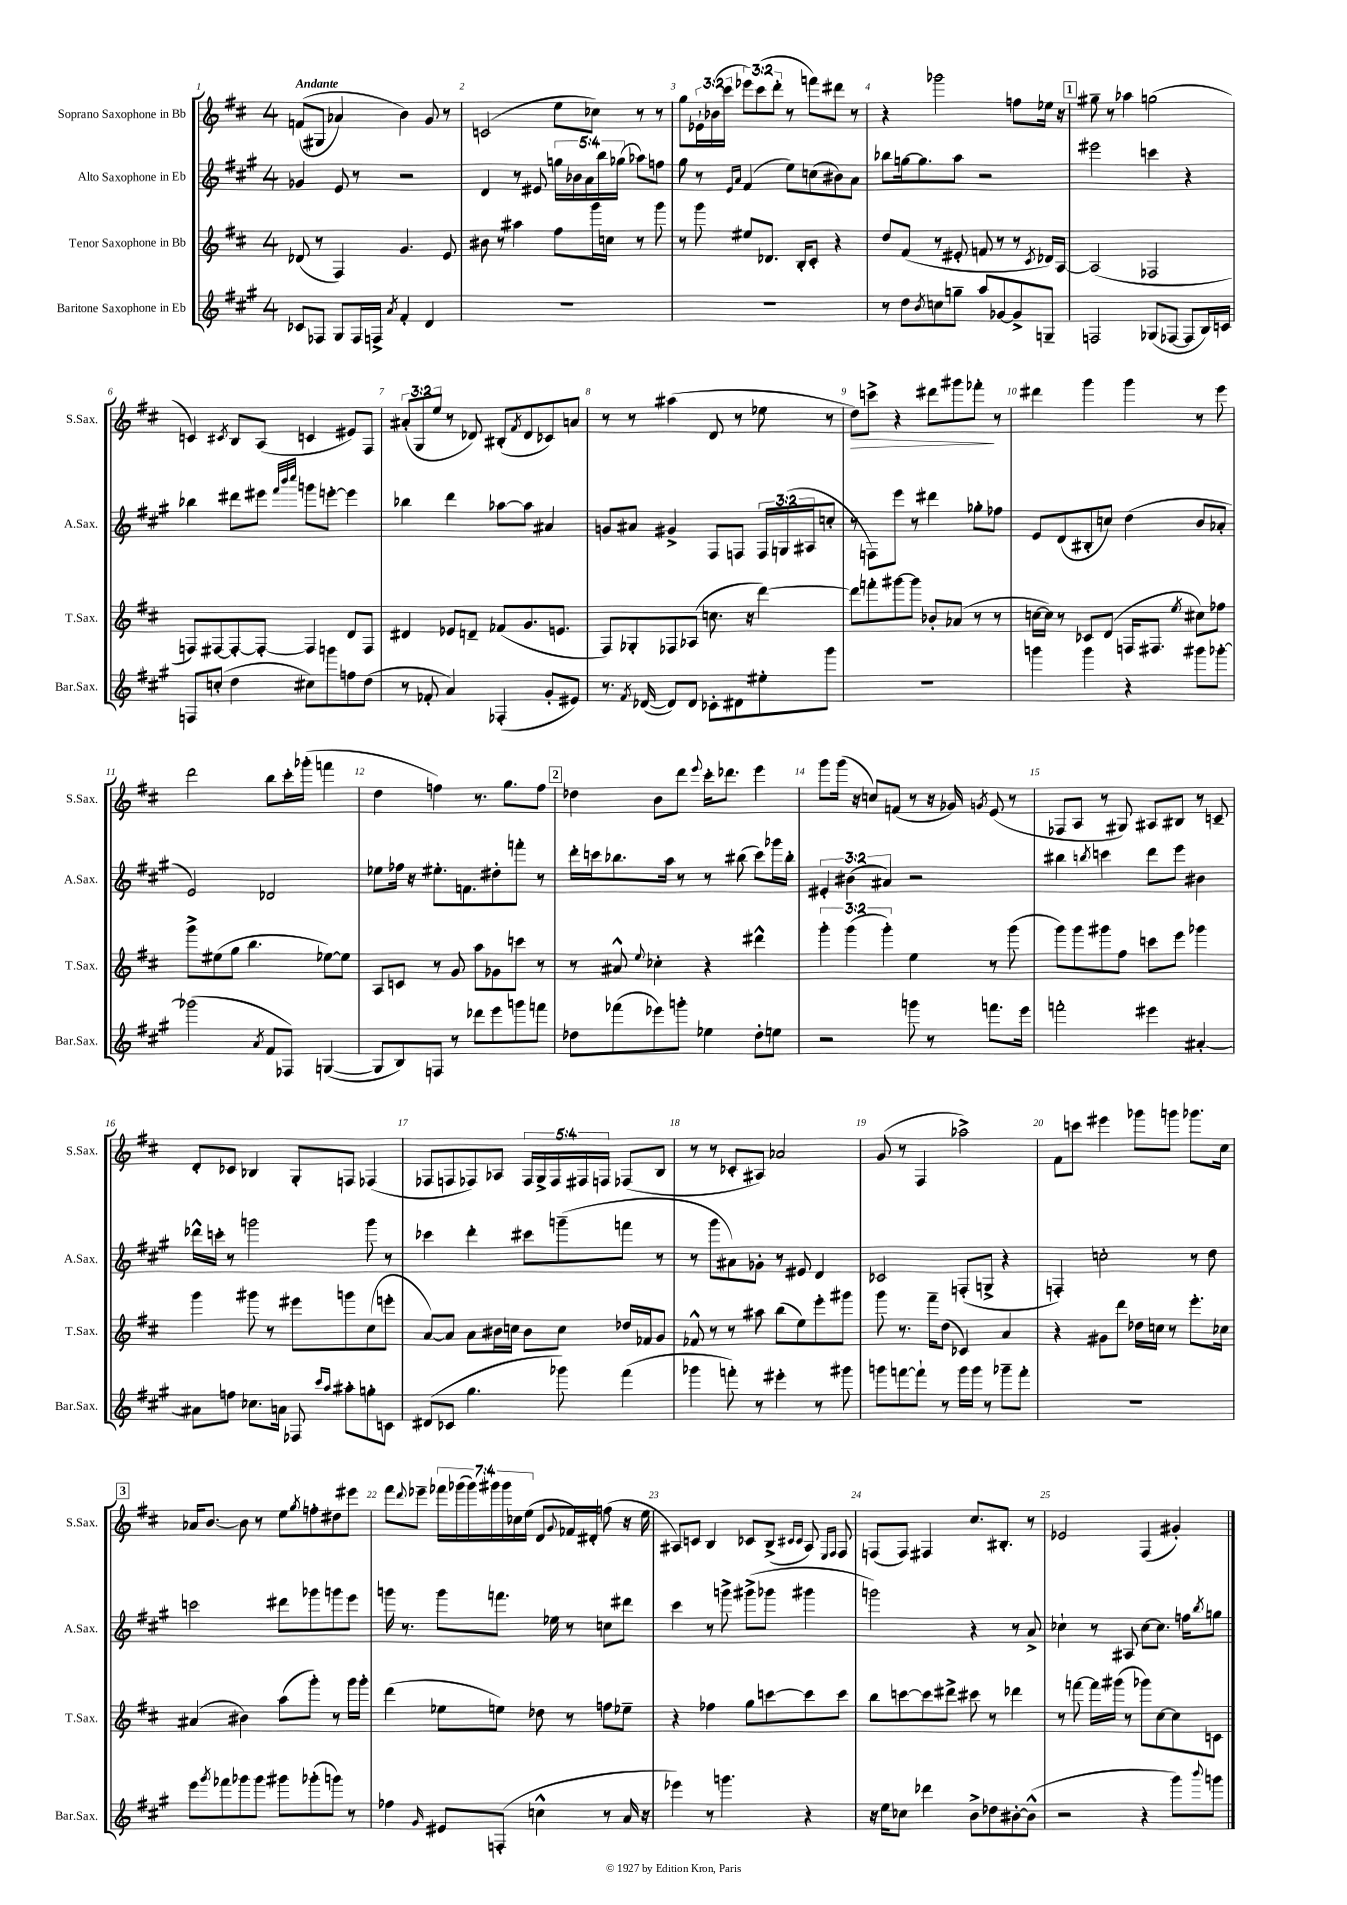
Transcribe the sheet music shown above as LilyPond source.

<<
\new StaffGroup <<
\new Staff = "s0" \with { instrumentName = "Soprano Saxophone in Bb" shortInstrumentName = "S.Sax." } {
    \clef treble \key d \major \once \override Staff.TimeSignature.style = #'single-digit \time 4/4 \override Staff.TupletNumber.text = #tuplet-number::calc-fraction-text \tempo "Andante"
    f'8(\( gis8 aes'4) b'4\) g'8 r8 |
    c'2( e''8 ces''8) r8 r8 |
    g''8 \tuplet 3/2 { ees'16-! bes'16( cis'''16 } \tuplet 3/2 { ees'''8) cis'''8( d'''8-. } r8 f'''8) dis'''8 r8 |
    r4 ges'''2 f''8 ees''16 r16 |
    \mark \markup { \box "1" } gis''8-- r8 aes''4 g''2( |
    c'4) \acciaccatura { cis'8 } b8 a8( c'4 eis'8) fis8 |
    \tuplet 3/2 { ais'8-.( g8 e''8 } r8 des'8) bis8-.( \acciaccatura { fis'8 } des'8 ces'8) a'8 |
    r8 r8 ais''4( d'8 r8 ees''8 r8 |
    d''8\>) c'''8-> r4 dis'''8 gis'''8 fes'''8-.\! r8 |
    dis'''4 g'''4 g'''4 r8 e'''8 |
    d'''2 b''8 cis'''16-. ges'''16-.( f'''4 |
    d''4 f''4) r8. g''8. f''8 |
    \mark \markup { \box "2" } des''4 b'8 d'''8 \appoggiatura { e'''8 } cis'''16-. des'''8. e'''4 |
    g'''8 g'''16( r16 c''8) f'8( r8 r16 ges'16) \acciaccatura { g'8 } e'8( r8 |
    fes8 a8 r8 gis8) ais8 bis8 r8 c'8-- |
    d'8-. ces'8 bes4 g8-. f8 fes4( |
    fes8 f8 fes8) aes8 \tuplet 5/4 { fes16 g16-> fes16 fis16 f16 } fes8( b8 |
    r8 r8 ces'8-. ais8) aes'2 |
    g'8( r8 fis4 aes''2->) |
    fis'8 c'''8 eis'''4 ges'''8 g'''8 ges'''8. cis''16 |
    \mark \markup { \box "3" } aes'16 b'8.~ b'8 r8 e''8 \acciaccatura { g''8 } f''8-. dis''8 eis'''8 |
    fis'''8 \appoggiatura { d'''8 } ees'''8-- \tuplet 7/4 { fes'''16 ges'''16( ges'''16) gis'''16 gis'''16 ces''16 e''16( } d'8 \appoggiatura { g'8 } fes'16) dis'16-. f''8( r16 e''16 |
    ais8) c'8 b4 ces'8 b8->( \grace { cis'16 cis'16 } ais8) \grace { e16 fis16 } fis8 |
    f8( f8) fis4 cis''8. bis8.-. r8 |
    ees'2 fis4( gis'4-.) \bar "|." |
}
\new Staff = "s1" \with { instrumentName = "Alto Saxophone in Eb" shortInstrumentName = "A.Sax." } {
    \clef treble \key a \major \once \override Staff.TimeSignature.style = #'single-digit \time 4/4 \override Staff.TupletNumber.text = #tuplet-number::calc-fraction-text
    ges'4 e'8 r8 r2 |
    d'4 r8 eis'8 \tuplet 5/4 { g''16 bes'16 a'16 b''16 ges''16( } aes''8) f''8 |
    gis''8 r8 \grace { e'16 a'16 } fis'4( e''8) c''8( bis'8) a'8 |
    bes''8 g''16~ g''8. a''8 r2 |
    \mark \markup { \box "1" } eis'''2 c'''4 r4 |
    bes''4 dis'''8 eis'''8 \grace { fis'''32 b'''32 cis''''32 } g'''8 e'''8~-. e'''4 |
    bes''4 d'''4 aes''8~ aes''8 ais'4 |
    g'8 ais'8 gis'4-> fis8 f8 \tuplet 3/2 { f16 g16( ais16 } c''8-. |
    r8 f8) e'''8 r8 dis'''4 ges''8-. fes''8 |
    e'8 d'8( bis8-. c''8) d''4( b'8 aes'8-. |
    e'2) des'2 |
    ees''8 fes''16 r16 eis''8.-. f'8. dis''8-. f'''8-. r8 |
    \mark \markup { \box "2" } d'''16-. c'''16 bes''8. a''16 r8 r8 bis''8( c'''8) ges'''16 bis''16-. |
    \tuplet 3/2 { eis'4-. bis'4( ais'4) } r2 |
    bis''4 \acciaccatura { b''8 } c'''4 d'''8 e'''8 bis'4 |
    des'''16-^ c'''16-. r8 g'''2 g'''8 r8 |
    ces'''4 d'''4-. cis'''8 g'''8--( f'''8 r8 |
    r8 gis'''8 ais'8) ges'8-. r8 eis'8 d'4 |
    ces'2 f8-.( g8-> r4 |
    f4-.) c''2-. r8 d''8 |
    \mark \markup { \box "3" } c'''2 dis'''8 ges'''8 g'''8 e'''8 |
    g'''16 r8. g'''8 f'''8. ees''16 r8 c''8 dis'''8 |
    cis'''4 r8 g'''8-> gis'''8->( ges'''8 gis'''4 |
    g'''2) r4 r8 a'8-> |
    ces''4-! r8 ais8 ces''8~ ces''8. f''16 \acciaccatura { b''8 } g''8 \bar "|." |
}
\new Staff = "s2" \with { instrumentName = "Tenor Saxophone in Bb" shortInstrumentName = "T.Sax." } {
    \clef treble \key d \major \once \override Staff.TimeSignature.style = #'single-digit \time 4/4 \override Staff.TupletNumber.text = #tuplet-number::calc-fraction-text
    des'8( r8 fis4) g'4. e'8 |
    bis'8 r8 ais''4 fis''8 g'''16 c''16 r8 g'''8 |
    r8 g'''8 eis''8 des'8. b16-. cis'8-. r4 |
    d''8 fis'8( r8 eis'8-. f'8 r8 r8 \acciaccatura { cis'8 } des'16) a16~ |
    \mark \markup { \box "1" } a2( fes2 |
    f8) fis8~ fis8~-. fis8~-. fis4 d'8 fis8 |
    dis'4 ees'8 d'8-- fes'8( g'8. e'8. |
    fis8) ges8-. fes8 aes8( c''8. r16 d'''4~) |
    d'''8 f'''8-. gis'''8~ gis'''8 bes'8-. aes'8( r8 r8 |
    c''16~ c''16) r8 ces'8 d'8( f16 fis8. \acciaccatura { e''8 } cis''8) fes''8 |
    g'''8-> eis''8( g''8 b''4. ees''8~) ees''8 |
    a8 c'8 r8 g'8 a''8 ges'8 c'''8 r8 |
    \mark \markup { \box "2" } r8 ais'8-^ \appoggiatura { e''8 } ces''4-. r4 dis'''4-^ |
    \tuplet 3/2 { g'''4-. g'''4( g'''4-.) } e''4 r8 g'''8( |
    g'''8) g'''8 gis'''8 fis''8 c'''8 e'''8 ges'''4 |
    g'''4 gis'''8 r8 eis'''8 g'''8 cis''8( e'''8-. |
    a'8~) a'8 a'8 bis'16 c''16 bis'8 c''8 des''16 fes'16 g'8 |
    fes'8-^ r8 r8 ais''8 b''8( e''8) e'''8-. gis'''8 |
    g'''8 r8. fis'''16-- d''8( ces'4) a'4 |
    r4 gis'8 d'''8 des''16 c''16 r8 e'''8.-. ces''16 |
    \mark \markup { \box "3" } ais'4( bis'4) a''8( g'''8-.) r8 g'''16 g'''16-. |
    d'''4( ees''8 e''8) des''8 r8 f''8 ees''8-- |
    r4 fes''4 g''8 c'''8~ c'''8 c'''8 |
    b''8 c'''8~ c'''8 dis'''8-> cis'''8 r8 des'''4 |
    r8 f'''8~ f'''16 gis'''16( r8 ges'''8) cis''8~ cis''8 c'8 \bar "|." |
}
\new Staff = "s3" \with { instrumentName = "Baritone Saxophone in Eb" shortInstrumentName = "Bar.Sax." } {
    \clef treble \key a \major \once \override Staff.TimeSignature.style = #'single-digit \time 4/4
    ces'8 fes8 gis8 fes16 f16-> \acciaccatura { a'8 } fis'4-. d'4 |
    R1 |
    R1 |
    r8 d''8 \acciaccatura { b'8 } c''8 g''8-- a''8 ges'8~ ges'8-> g8-- |
    \mark \markup { \box "1" } f2 ges8( fes8~ fes8 b16) c'16 |
    f8 c''8-.( d''4 cis''8) g'''8 f''8 d''8( |
    r8 fes'8-. a'4) fes4-.( gis'8-. eis'8) |
    r8. \acciaccatura { fis'8 } des'16~( des'8) des'8 ces'8-. dis'8 eis''8-. gis'''8 |
    R1 |
    g'''4 g'''4 r4 gis'''8 ges'''8~-. |
    ges'''2( \acciaccatura { a'8 } fis'8 fes8) g4~( |
    g8 b8) f8 r8 des'''8 e'''8 g'''8 f'''8 |
    \mark \markup { \box "2" } des''8 fes'''8( ees'''8) g'''8-. ees''4 des''8-. e''8 |
    r2 g'''8 r8 f'''8. e'''16 |
    f'''2-. eis'''4 ais'4~-. |
    ais'8 f''8 ces''8. a'16 fes8 \grace { cis'''16 a''16 } ais''8-. g''8-. c'8 |
    dis'8( ces'8 gis''4. ges'''8) fis'''4( |
    ges'''4 f'''8-.) r8 eis'''4-. r8 gis'''8 |
    g'''8 f'''8~ f'''8-! r8 g'''16 g'''16 r8 ges'''8-- f'''8-. |
    R1 |
    \mark \markup { \box "3" } e'''8 \acciaccatura { gis'''8 } fes'''8 ges'''8 ges'''8 gis'''8 ges'''8-.( g'''8) r8 |
    fes''4 \grace { gis'16 } eis'8 f8-.( c''4-^ r8 a'16 r16 |
    ees'''4) r8 g'''4. r4 |
    r16 e''16 ces''8 des'''4 b'8-> des''8 bis'8~-. bis'8-^( |
    r2 r4 gis'''8) \appoggiatura { b'''8 } g'''8 \bar "|." |
}
>>
>>
\layout { \context { \Score \override BarNumber.break-visibility = ##(#f #t #t) barNumberVisibility = #all-bar-numbers-visible } }
